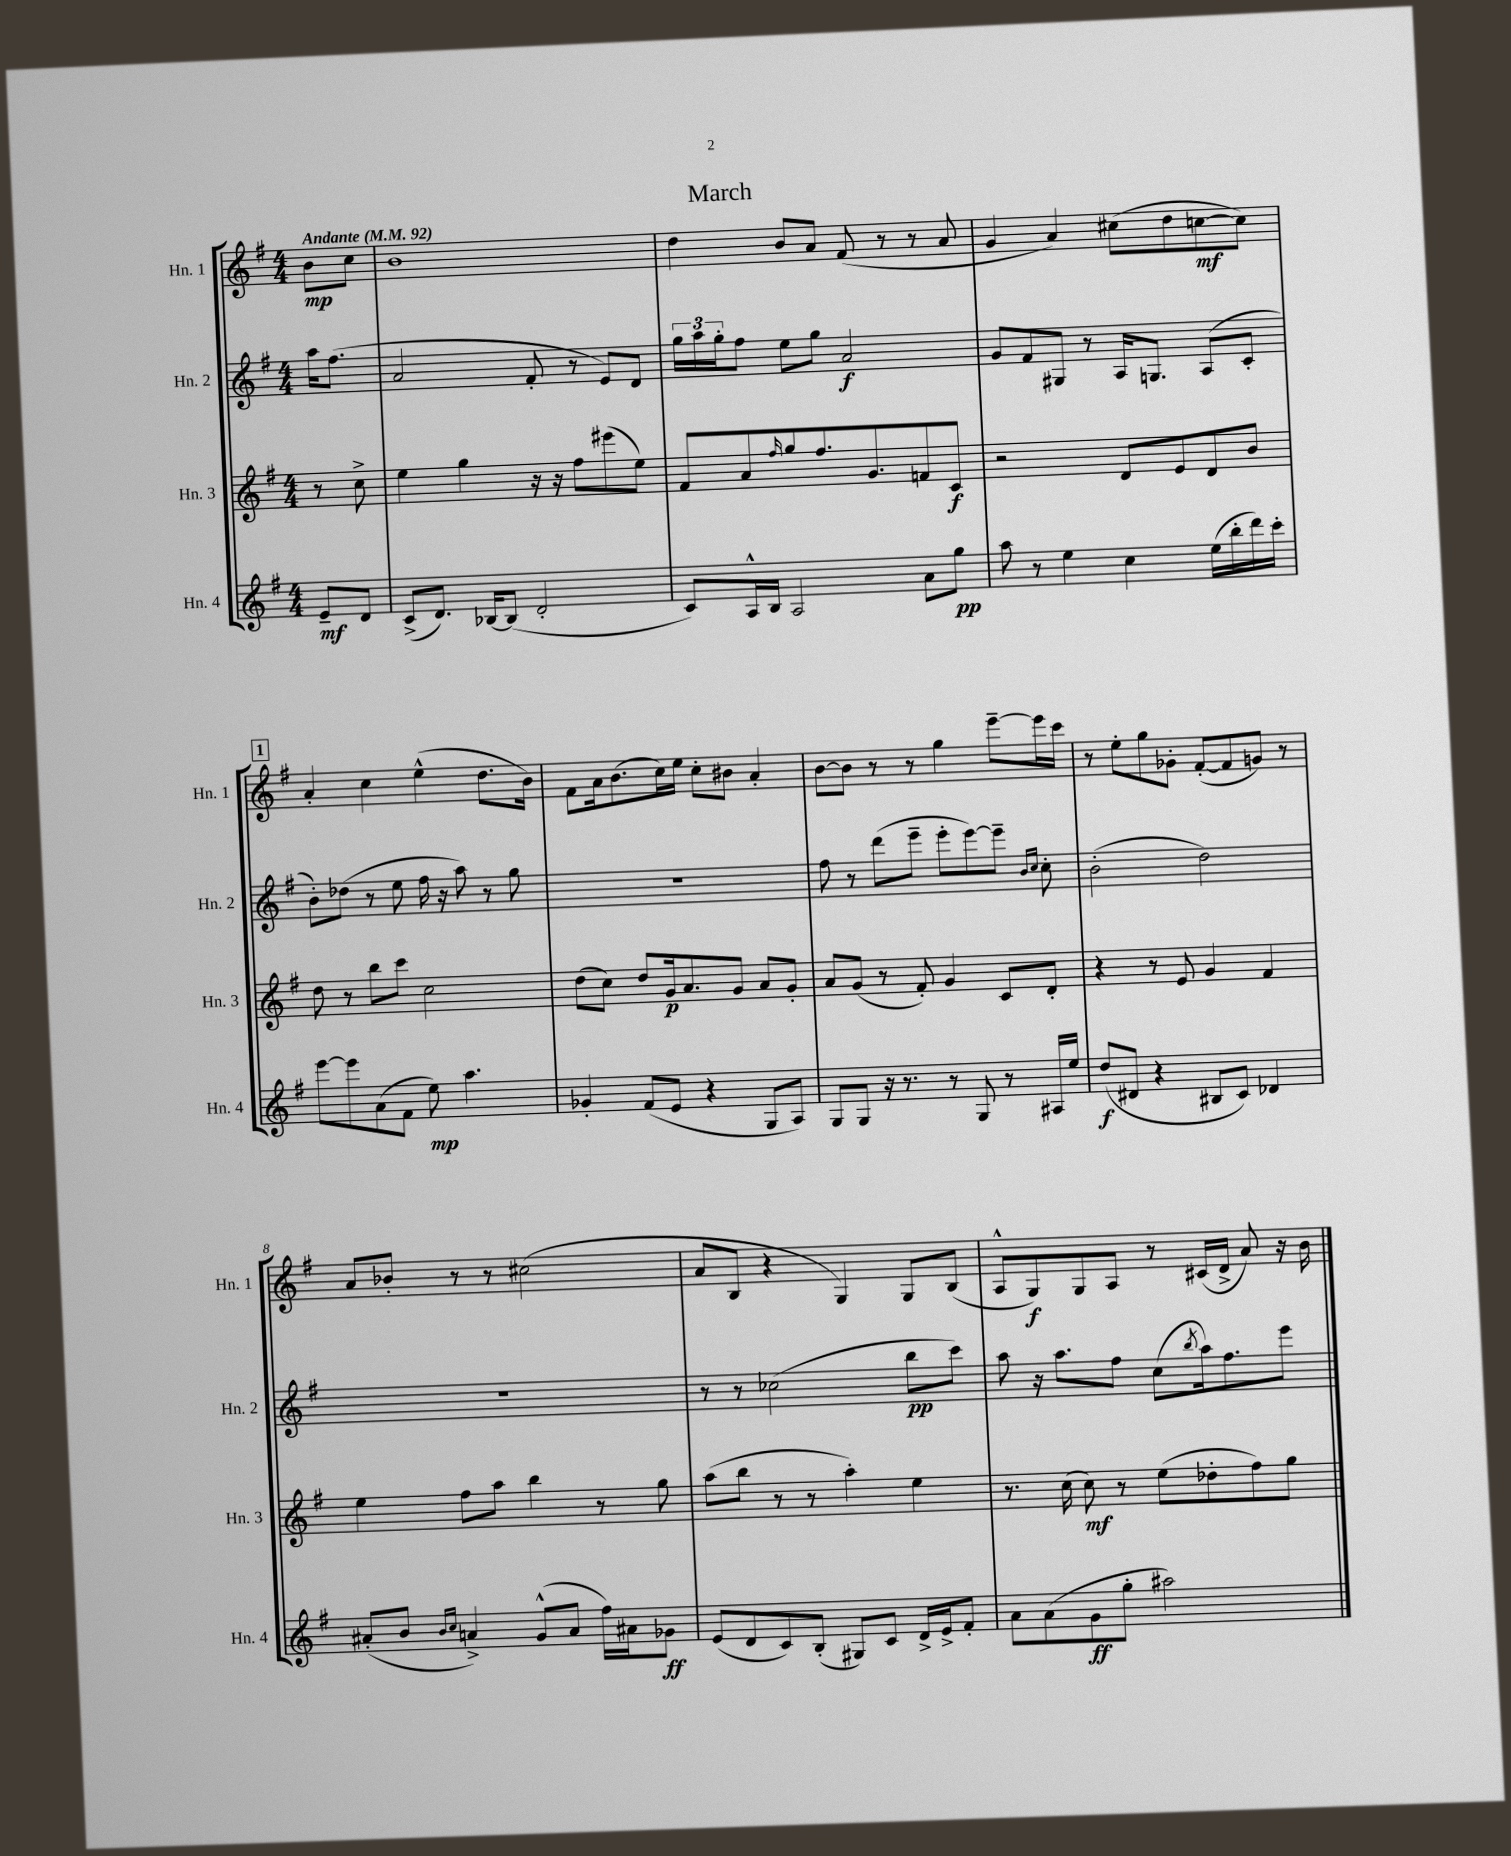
\header { title = "March" }
<<
\new StaffGroup <<
\new Staff = "s0" \with { instrumentName = "Hn. 1" shortInstrumentName = "Hn. 1" } {
    \clef treble \key g \major \numericTimeSignature \time 4/4 \partial 4 \tempo "Andante" 4 = 92
    b'8\mp c''8 |
    b'1 |
    d''4 b'8 a'8 fis'8( r8 r8 a'8 |
    g'4 a'4) cis''8( d''8 c''8~\mf c''8) |
    \mark \markup { \box "1" } a'4-. c''4 e''4-^( d''8. b'16) |
    fis'8 a'16 b'8.( c''16) e''16 c''8-. bis'8 a'4-. |
    b'8~ b'8 r8 r8 g''4 e'''8~-- e'''16 c'''16 |
    r8 e''8-. g''8 ges'8-. fis'8~-.( fis'8 g'8) r8 |
    a'8 bes'8-. r8 r8 cis''2( |
    a'8 b8 r4 g4) g8 b8( |
    a8-^ g8\f) g8 a8 r8 cis'16( d'16-> a'8) r16 b'16 \bar "|." |
}
\new Staff = "s1" \with { instrumentName = "Hn. 2" shortInstrumentName = "Hn. 2" } {
    \clef treble \key g \major \numericTimeSignature \time 4/4 \partial 4
    a''16 fis''8.( |
    a'2 fis'8-. r8 e'8) d'8 |
    \tuplet 3/2 { g''16 a''16 g''16-. } fis''8 e''8 g''8 a'2\f |
    g'8 fis'8 gis8 r8 a16 g8. a8( c'8-. |
    \mark \markup { \box "1" } b'8-.) des''8( r8 e''8 fis''16 r16 a''8) r8 g''8 |
    R1 |
    fis''8 r8 d'''8( e'''8-- e'''8-. e'''8~) e'''8-- \grace { b'16 c''16 } c''8-. |
    b'2-.( d''2) |
    r1 |
    r8 r8 ces''2( b''8\pp c'''8) |
    a''8 r16 a''8. fis''8 c''8( \acciaccatura { b''8 } a''16) fis''8. e'''8 \bar "|." |
}
\new Staff = "s2" \with { instrumentName = "Hn. 3" shortInstrumentName = "Hn. 3" } {
    \clef treble \key g \major \numericTimeSignature \time 4/4 \partial 4
    r8 c''8-> |
    e''4 g''4 r16 r16 fis''8 eis'''8( e''8) |
    fis'8 a'8 \grace { fis''16 } g''8 fis''8. g'8. f'8 c'8\f |
    r2 d'8 e'8 d'8 b'8 |
    \mark \markup { \box "1" } d''8 r8 b''8 c'''8 c''2 |
    d''8( c''8) d''8 g'16\p a'8. g'8 a'8 g'8-. |
    a'8 g'8( r8 fis'8-.) g'4 c'8 d'8-. |
    r4 r8 e'8 g'4 fis'4 |
    e''4 fis''8 a''8 b''4 r8 g''8 |
    a''8( b''8 r8 r8 a''4-.) e''4 |
    r8. c''16( c''8\mf) r8 e''8( des''8-. fis''8) g''8 \bar "|." |
}
\new Staff = "s3" \with { instrumentName = "Hn. 4" shortInstrumentName = "Hn. 4" } {
    \clef treble \key g \major \numericTimeSignature \time 4/4 \partial 4
    e'8--\mf d'8 |
    c'8->( d'8.) bes16~ bes8( d'2-. |
    c'8) a16-^ b16 a2 a'8 g''8\pp |
    a''8 r8 e''4 c''4 e''16( b''16-. d'''16) c'''16-. |
    \mark \markup { \box "1" } e'''8~ e'''8 a'8( fis'8 e''8\mp) a''4. |
    ges'4-. fis'8( e'8 r4 g8 a8) |
    g8 g8 r16 r8. r8 g8 r8 ais16 e''16 |
    d''8\f( dis'8 r4 bis8 c'8) des'4 |
    ais'8-.( b'8 \grace { b'16 c''16 } a'4->) g'8-^( a'8 fis''16) ais'16 ges'8\ff |
    e'8( d'8 c'8) b8-.( gis8) c'8 d'16-> e'16-> fis'8-. |
    a'8 a'8( g'8\ff g''8-. ais''2) \bar "|." |
}
>>
>>
